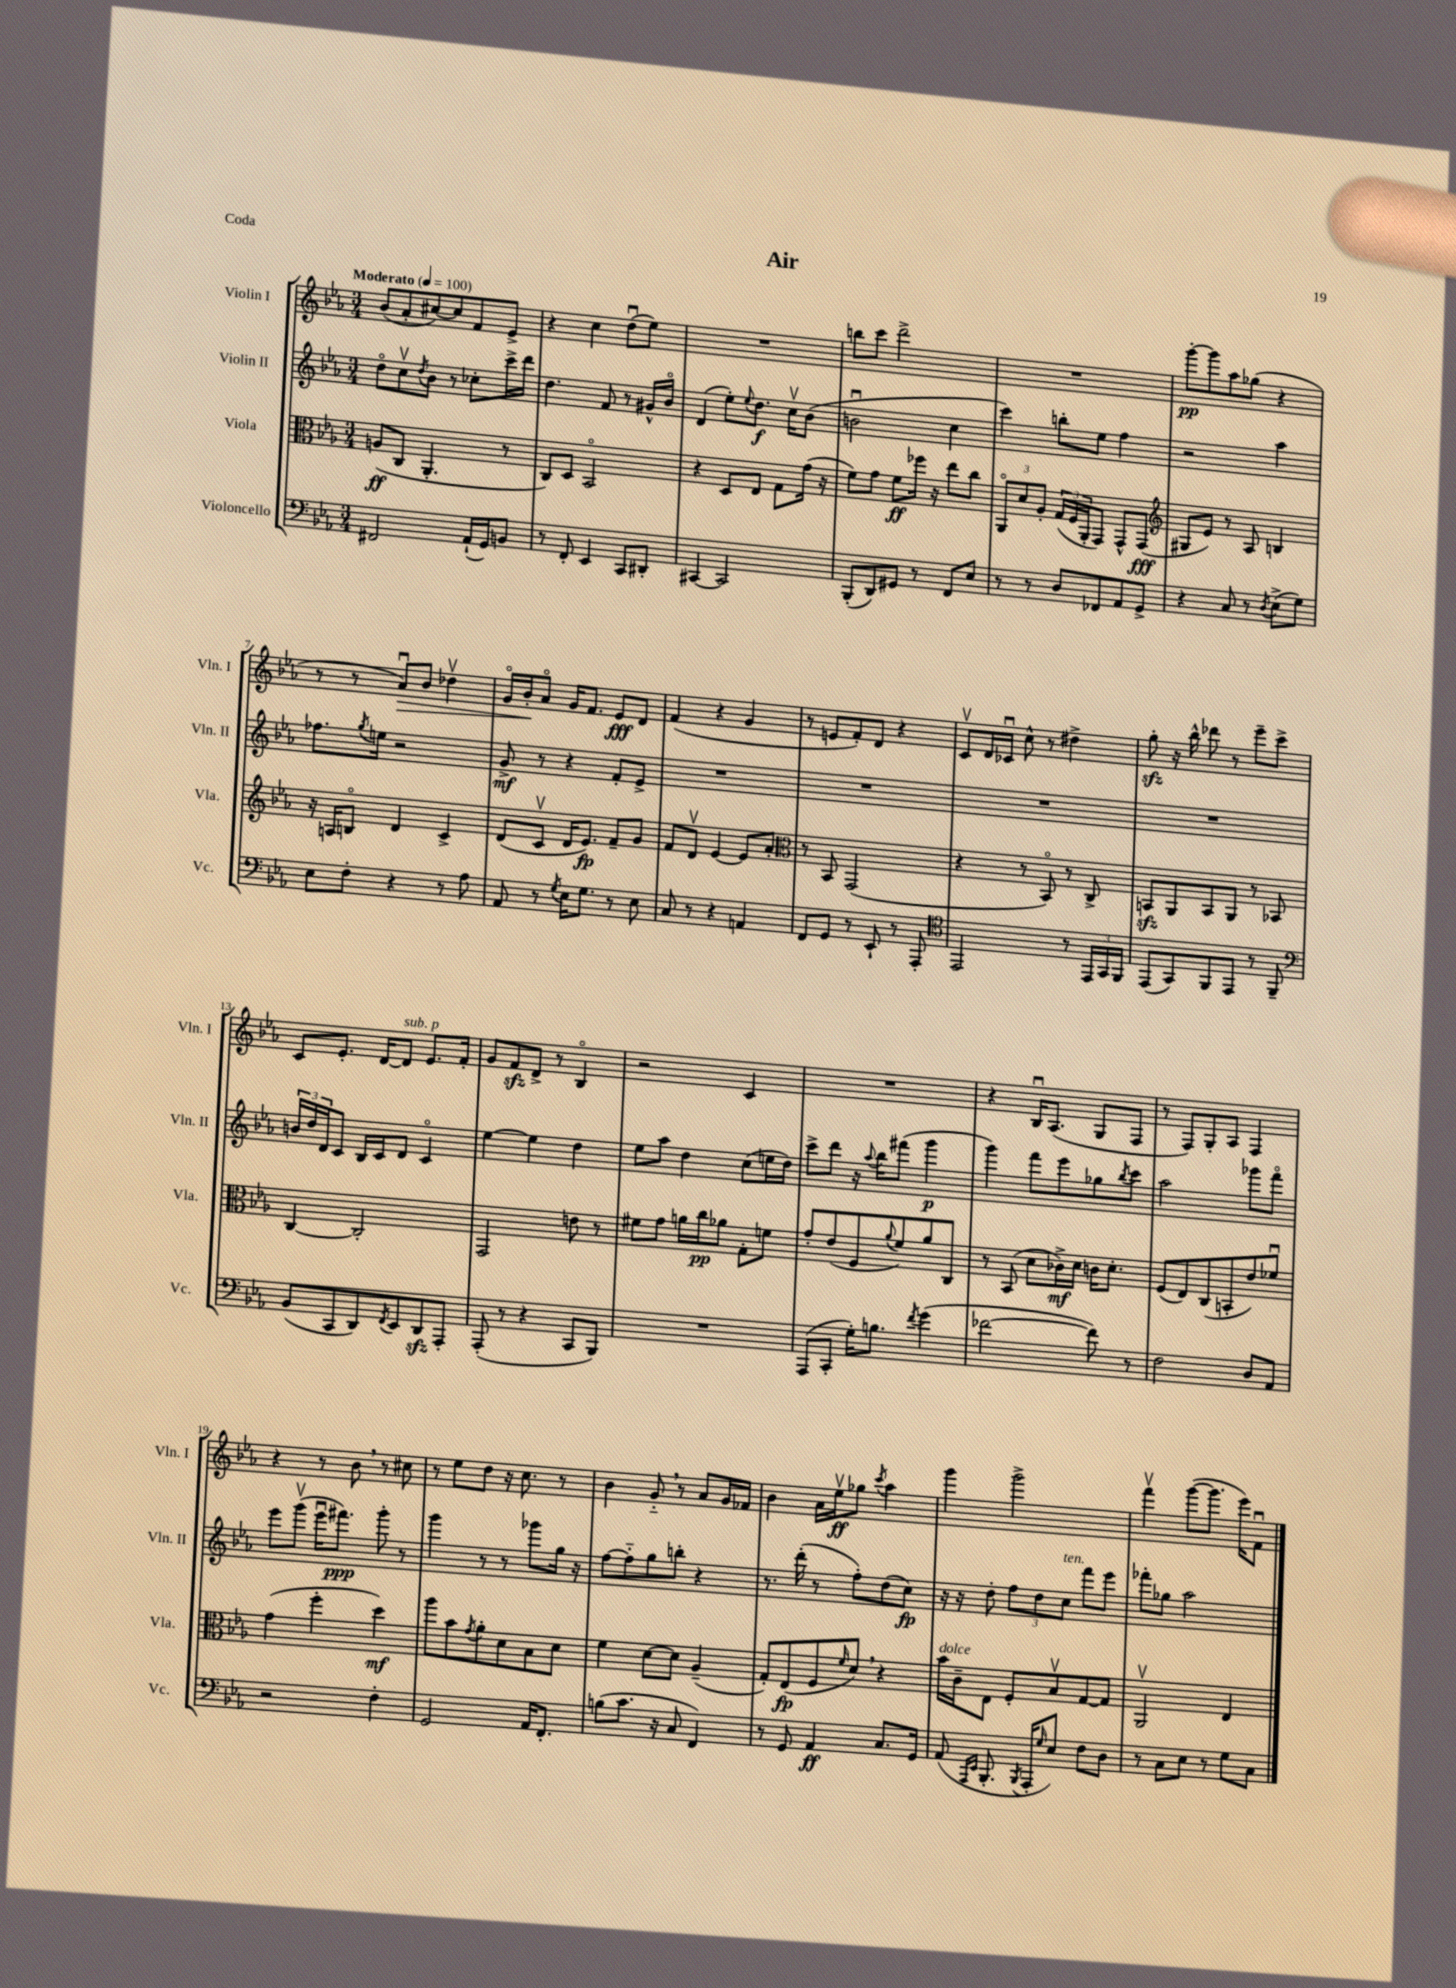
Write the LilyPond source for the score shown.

\header { title = "Air" piece = "Coda" }
<<
\new StaffGroup <<
\new Staff = "s0" \with { instrumentName = "Violin I" shortInstrumentName = "Vln. I" } {
    \clef treble \key ees \major \numericTimeSignature \time 3/4 \tempo "Moderato" 4 = 100
    bes'8( aes'8-. cis''8~) cis''8 f'8 ees'8-> |
    r4 c''4 d''8\downbow( ees''8) |
    R2. |
    b''8 c'''8 d'''2-> |
    R2. |
    g'''8~-.\pp g'''8 aes''8 ges''8( r4 |
    r8 r8 aes'8\downbow\>) bes'8 des''4\upbow |
    g'16\flageolet bes'16-.\! aes'8\flageolet g'16 f'8. ees'8\fff d'8 |
    f'4( r4 g'4 |
    r8 e'8 f'8-.) d'8 r4 |
    c'8\upbow d'16 ces'16\downbow c''8-^ r8 dis''4-> |
    g''8-.\sfz r16 bes''16-^ des'''8 r8 ees'''8-- c'''8-> |
    c'8 ees'8.-. d'16~ d'8^\markup { \italic "sub. p" } ees'8. f'16-. |
    g'8 f'8\sfz d'8-> r8 bes4\flageolet |
    r2 c'4 |
    R2. |
    r4 bes16\downbow aes8.( g8 f8 |
    r8 f8) g8-. aes8 f4 |
    r4 r8 bes'8 \breathe r8 cis''8 |
    r8 ees''8 d''8 r16 c''8. r8 |
    bes'4 g'8-_ \breathe r8 aes'8 g'16 fes'16 |
    bes'4 aes'16 ees''16\upbow\ff ges''8 \acciaccatura { c'''8 } aes''4 |
    g'''4 g'''2-> |
    f'''4\upbow g'''8~( g'''8. ees'''16) f'8\downbow \bar "|." |
}
\new Staff = "s1" \with { instrumentName = "Violin II" shortInstrumentName = "Vln. II" } {
    \clef treble \key ees \major \numericTimeSignature \time 3/4
    d''8\flageolet c''8\upbow \acciaccatura { d''8 } bes'8 r8 ces''8-. c'''16-> d'''16 |
    d''4. f'8 r8 gis'16-^ bes'16\flageolet |
    d'4( ees''8-.) \appoggiatura { ees''8 } d''8.\f c''16\upbow bes'8( |
    b'2\downbow c''4 |
    c'''4) b''8-. ees''8 f''4 |
    r2 aes''4 |
    fes''8. \acciaccatura { g''8 } e''16 r2 |
    g'8->\mf r8 r4 f'8-. ees'8-> |
    R2. |
    R2. |
    R2. |
    R2. |
    \tuplet 3/2 { b'16 d''16 d'16 } c'8 bes16 c'16 d'8 c'4\flageolet |
    ees''4~ ees''4 d''4 |
    ees''8 aes''8 d''4 c''8( e''16 d''16) |
    c'''8-> d'''8 r16 \appoggiatura { aes''8 } bes''16 fis'''8( g'''4\p |
    g'''4) f'''8 ees'''8 ges''8 \acciaccatura { bes''8 } c'''8 |
    aes''2 ges'''8 f'''8\flageolet |
    ees'''8 g'''8\upbow( ees'''16\downbow fis'''8.\ppp) g'''8-. r8 |
    g'''4 r8 r8 ges'''8 g''16 r16 |
    f''8~ f''8-_ g''8 b''8-. r4 |
    r8. d'''16-.( r8 f''8-.) d''8( c''8\fp) |
    r16 r16 d''8-. \tuplet 3/2 { f''8 d''8 c''8^\markup { \italic "ten." } } f'''8 ees'''8 |
    fes'''8-. ges''8 aes''2 \bar "|." |
}
\new Staff = "s2" \with { instrumentName = "Viola" shortInstrumentName = "Vla." } {
    \clef alto \key ees \major \numericTimeSignature \time 3/4
    a8\ff( c8 aes,4.-. r8 |
    c8) d8 bes,2\flageolet |
    r4 d8 ees8 g8 g'16( r16 |
    f'8) g'8 f'8\ff fes''16 r16 ees''8 c''8 |
    \tuplet 3/2 { aes,8\flageolet d'8 aes8-. } \tuplet 3/2 { g16( f16 aes,16-. } g,8) g,8-^ g,8\fff( |
    \clef treble gis8 ees'8) r8 aes8 b4 |
    r16 a16 b8\flageolet d'4 c'4-> |
    d'8( c'8\upbow d'16 ees'8.\fp) f'8-- g'8 |
    f'8 d'8\upbow ees'4~ ees'8 aes'8-. |
    \clef alto r8 bes,8 g,2( |
    r4 r8 bes,8\flageolet) r8 c8-> |
    b,8\sfz aes,8 b,8 aes,8 r8 bes,8 |
    c4~ c2-. |
    g,2 e'8 r8 |
    fis'8 g'8 a'16 c''16\pp aes'8 g8-. f'8 |
    g'8-. ees'8( f8 \appoggiatura { aes'8 } f'8) aes'8 c8 |
    r8 bes,8( d'8 ces'16->\mf) d'16 c'16 d'8.-. |
    f8( ees8) c8( b,8-. ees'8) fes'8\downbow |
    g'4( f''4-. d''4\mf) |
    aes''8 bes'8 \acciaccatura { g'8 } aes'8-. d'8 bes8 d'8 |
    f'4 d'8~ d'8 aes4--( |
    g8-.) ees8\fp( f8 \grace { f'16 } d'8) \breathe r4 |
    bes'16^\markup { \italic "dolce" } c'16-- ees8 f8-. bes8\upbow g8~ g8 |
    aes,2\upbow ees4 \bar "|." |
}
\new Staff = "s3" \with { instrumentName = "Violoncello" shortInstrumentName = "Vc." } {
    \clef bass \key ees \major \numericTimeSignature \time 3/4
    fis,2 aes,16-!( g,16) b,8 |
    r8 f,8-. ees,4 c,8 dis,8-. |
    cis,4~ cis,2 |
    bes,,8-.( d,8) gis,8 r8 f,8 ees8 |
    r8 r8 d8 fes,8 aes,8 g,8-> |
    r4 c8 r8 \acciaccatura { d8 } ees8->( g8) |
    ees8 f8-. r4 r8 aes8 |
    aes,8 r8 \acciaccatura { g8 } ees16 g8. r8 ees8 |
    c8 r8 r4 a,4 |
    f,8 g,8 r8 ees,8-! r8 aes,,8-. |
    \clef tenor ees,2 r8 \tuplet 3/2 { ees,16 g,16 f,16 } |
    ees,8( g,8) f,8 ees,8 r8 f,8-- |
    \clef bass bes,8( c,8 d,8) \acciaccatura { f,8 } ees,8 d,8\sfz aes,,8-. |
    aes,,8-.( r8 r4 c,8 bes,,8) |
    R2. |
    aes,,8( c,8-. g16-.) b8. \acciaccatura { f'8 } g'4( |
    fes'2~ fes'8) r8 |
    f2 d8 aes,8 |
    r2 f4-. |
    g,2 aes,16 f,8.-. |
    b8( c'8. r16 c8 f,4) |
    r8 g,8 aes,4\ff c8. g,16 |
    aes,8( \grace { aes,,16 ees,16 } bes,,8.-. \acciaccatura { bes,,8 } aes,,16-. \grace { g16 } ees8) f8 d8 |
    r8 c8 ees8 r8 g8 c8 \bar "|." |
}
>>
>>
